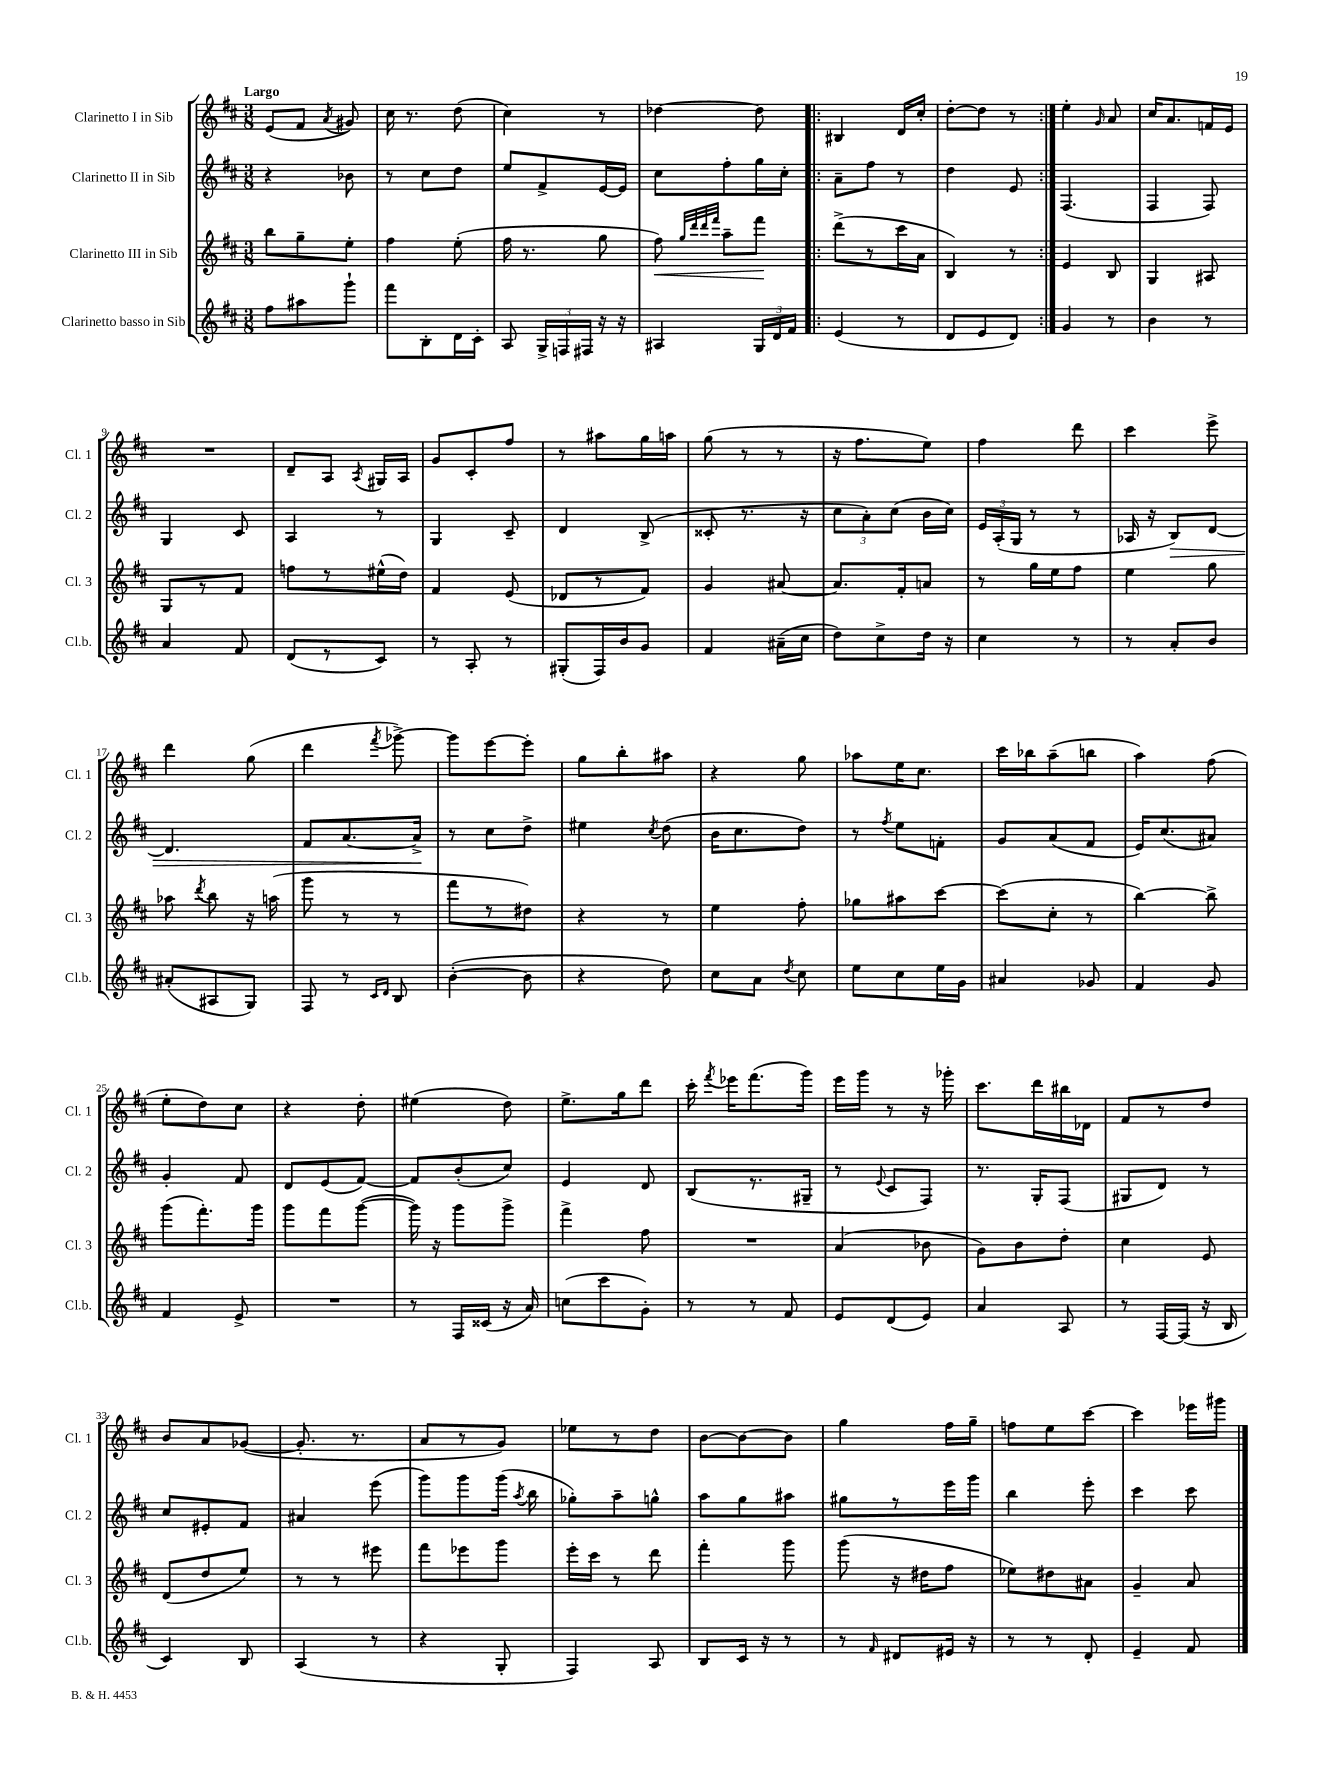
<<
\new StaffGroup <<
\new Staff = "s0" \with { instrumentName = "Clarinetto I in Sib" shortInstrumentName = "Cl. 1" } {
    \clef treble \key d \major \numericTimeSignature \time 3/8 \tempo "Largo"
    \autoBeamOff e'8[( fis'8] \acciaccatura { a'8 } gis'8) |
    cis''16 r8. d''8( |
    cis''4) r8 |
    des''4~ des''8 |
    \repeat volta 2 { bis4 d'16[ cis''16]-. |
    d''8[~-. d''8] r8 | }
    e''4-. \grace { g'16 } a'8 |
    cis''16[ a'8. f'16 e'16] |
    R4. |
    d'8[-- a8] \acciaccatura { a8 } gis16[ a16] |
    g'8[ cis'8-. fis''8] |
    r8 ais''8[ g''16 a''16] |
    g''8( r8 r8 |
    r16 fis''8.[ e''8]) |
    fis''4 d'''8 |
    cis'''4 e'''8-> |
    d'''4 g''8( |
    d'''4 \acciaccatura { fis'''8 } ges'''8~->) |
    ges'''8[ e'''8~ e'''8]-. |
    g''8[ b''8-. ais''8] |
    r4 g''8 |
    aes''8[ e''16 cis''8.] |
    cis'''16[ bes''16 a''8--( b''8] |
    a''4) fis''8( |
    e''8[-. d''8) cis''8] |
    r4 d''8-. |
    eis''4( d''8) |
    e''8.[-> g''16 d'''8] |
    cis'''16-. \acciaccatura { fis'''8 } ees'''16[ fis'''8.( g'''16]) |
    e'''16[ g'''16] r8 r16 ges'''16-. |
    cis'''8.[ d'''16 bis''16 des'16] |
    fis'8[ r8 d''8] |
    b'8[ a'8 ges'8]~( |
    ges'8.-. r8. |
    a'8[ r8 g'8]) |
    ees''8[ r8 d''8] |
    b'8[~ b'8~ b'8] |
    g''4 fis''16[ g''16]-- |
    f''8[ e''8 cis'''8]~ |
    cis'''4 ees'''16[ gis'''16] \bar "|." |
}
\new Staff = "s1" \with { instrumentName = "Clarinetto II in Sib" shortInstrumentName = "Cl. 2" } {
    \clef treble \key d \major \numericTimeSignature \time 3/8
    \autoBeamOff r4 bes'8 |
    r8 cis''8[ d''8] |
    e''8[ fis'8-> e'16~ e'16] |
    cis''8[ fis''8-. g''16 cis''16]-. |
    \repeat volta 2 { a'8[-- fis''8] r8 |
    d''4 e'8 | }
    fis4.( |
    fis4 fis8) |
    g4 cis'8 |
    a4 r8 |
    g4 cis'8-- |
    d'4 b8->( |
    cisis'8-. r8. r16 |
    \tuplet 3/2 { cis''8[ a'8-.) cis''8]( } b'16[ cis''16]) |
    \tuplet 3/2 { e'16[ a16-.( g16] } r8 r8 |
    aes16 r16 b8[\>) d'8]~ |
    d'4. |
    fis'8[ a'8.~ a'16]->\! |
    r8 cis''8[ d''8]-> |
    eis''4 \acciaccatura { cis''8 } d''8( |
    b'16[ cis''8. d''8]) |
    r8 \acciaccatura { fis''8 } e''8[ f'8]-. |
    g'8[ a'8( fis'8] |
    e'16[) cis''8.( ais'8]) |
    g'4-. fis'8 |
    d'8[ e'8( fis'8]~) |
    fis'8[ b'8-.( cis''8]) |
    e'4 d'8 |
    b8[( r8. gis16]-- |
    r8 \appoggiatura { e'8 } cis'8[ fis8]) |
    r8. g16[-. fis8]( |
    gis8[ d'8]) r8 |
    cis''8[ eis'8-. fis'8] |
    ais'4 e'''8( |
    g'''8[) g'''8 g'''16]( \acciaccatura { a''8 } b''16 |
    ges''8[-.) a''8-- g''8]-^ |
    a''8[ g''8 ais''8] |
    gis''8[ r8 e'''16 g'''16] |
    b''4 e'''8-. |
    cis'''4 cis'''8 \bar "|." |
}
\new Staff = "s2" \with { instrumentName = "Clarinetto III in Sib" shortInstrumentName = "Cl. 3" } {
    \clef treble \key d \major \numericTimeSignature \time 3/8
    \autoBeamOff b''8[ g''8-- e''8]-. |
    fis''4 e''8-.( |
    fis''16 r8. g''8 |
    fis''8\<) \grace { g''32[ d'''32 d'''32 fis'''32] } a''8[-- fis'''8]\! |
    \repeat volta 2 { d'''8[->( r8 cis'''16 a'16] |
    b4) r8 | }
    e'4 b8 |
    g4 ais8 |
    g8[ r8 fis'8] |
    f''8[ r8 eis''16-^( d''16]) |
    fis'4 e'8( |
    des'8[ r8 fis'8]) |
    g'4 ais'8~ |
    ais'8.[ fis'16-. a'8] |
    r8 g''16[ e''16 fis''8] |
    e''4 g''8 |
    aes''8 \acciaccatura { d'''8 } b''8 r16 a''16( |
    g'''8 r8 r8 |
    fis'''8[ r8 dis''8]) |
    r4 r8 |
    e''4 fis''8-. |
    ges''8[ ais''8 cis'''8]~ |
    cis'''8[( cis''8]-. r8 |
    b''4~) b''8-> |
    g'''8[( fis'''8.-.) g'''16] |
    g'''8[ fis'''8 g'''8]~( |
    g'''16) r16 g'''8[ g'''8]-> |
    fis'''4-> fis''8 |
    R4. |
    a'4( bes'8 |
    g'8[) b'8 d''8]-. |
    cis''4 e'8 |
    d'8[( d''8 e''8]) |
    r8 r8 eis'''8 |
    fis'''8[ ees'''8 g'''8] |
    e'''16[-. cis'''16] r8 d'''8 |
    fis'''4-. g'''8 |
    g'''8( r16 dis''16[ fis''8] |
    ees''8[) dis''8 ais'8] |
    g'4-- a'8 \bar "|." |
}
\new Staff = "s3" \with { instrumentName = "Clarinetto basso in Sib" shortInstrumentName = "Cl.b." } {
    \clef treble \key d \major \numericTimeSignature \time 3/8
    \autoBeamOff fis''8[ ais''8 g'''8]-! |
    fis'''8[ b8-. d'16 cis'16]-. |
    a8 \tuplet 3/2 { g16[-> f16 fis16] } r16 r16 |
    ais4 \tuplet 3/2 { g16[ d'16 fis'16] } |
    \repeat volta 2 { e'4( r8 |
    d'8[ e'8 d'8]) | }
    g'4 r8 |
    b'4 r8 |
    a'4 fis'8 |
    d'8[( r8 cis'8]) |
    r8 a8-. r8 |
    gis8[-.( fis16) b'16 g'8] |
    fis'4 ais'16[--( cis''16] |
    d''8[) cis''8-> d''16] r16 |
    cis''4 r8 |
    r8 a'8[-. b'8] |
    ais'8[-.( ais8 g8]) |
    fis8 r8 \grace { cis'16[ d'16] } b8 |
    b'4~-.( b'8 |
    r4 d''8) |
    cis''8[ a'8] \acciaccatura { d''8 } cis''8 |
    e''8[ cis''8 e''16 g'16] |
    ais'4 ges'8 |
    fis'4 g'8 |
    fis'4 e'8-> |
    R4. |
    r8 fis16[ cisis'16]( r16 a'16) |
    c''8[( cis'''8 g'8]-.) |
    r8 r8 fis'8 |
    e'8[ d'8( e'8]) |
    a'4 a8 |
    r8 fis16[~ fis16]( r16 b16 |
    cis'4) b8 |
    a4( r8 |
    r4 g8-. |
    fis4) a8 |
    b8[ cis'16] r16 r8 |
    r8 \grace { fis'16 } dis'8[ eis'16] r16 |
    r8 r8 d'8-. |
    e'4-- fis'8 \bar "|." |
}
>>
>>
